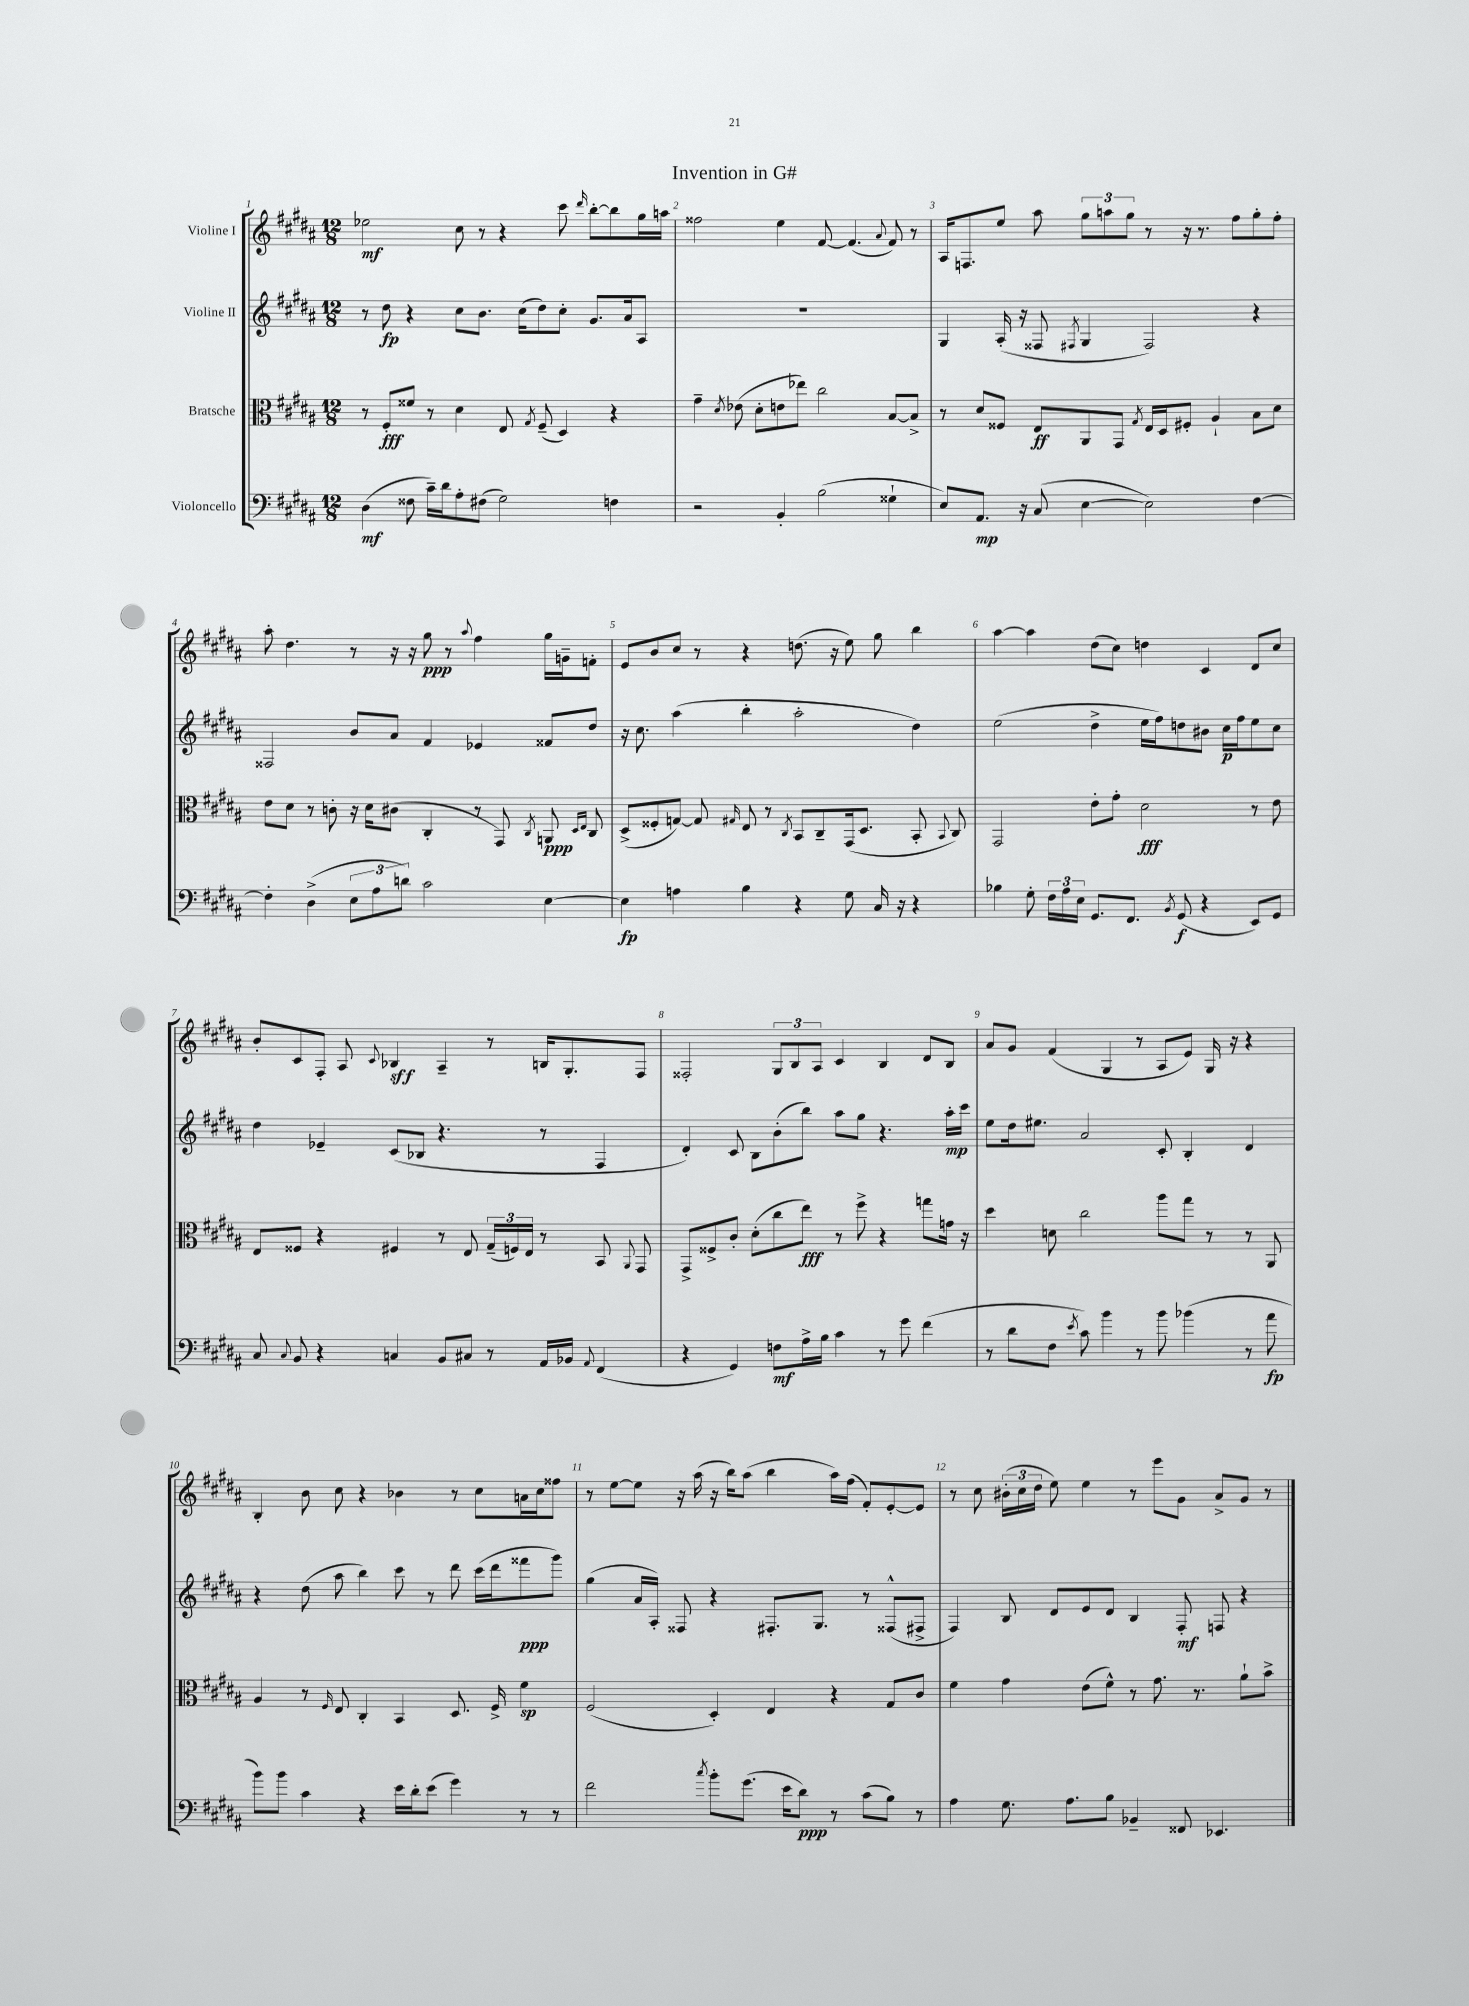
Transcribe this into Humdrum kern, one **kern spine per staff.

**kern	**kern	**kern	**kern
*staff4	*staff3	*staff2	*staff1
*clefF4	*clefC3	*clefG2	*clefG2
*k[f#c#g#d#a#]	*k[f#c#g#d#a#]	*k[f#c#g#d#a#]	*k[f#c#g#d#a#]
*M12/8	*M12/8	*M12/8	*M12/8
(4D#	8r	8r	2ee-
.	8F#'	8dd#	.
8F##	8f##	4r	.
16c#~)	8r	.	.
16d#	.	.	.
8A#'	4d#	8cc#	8cc#
(8F#	.	8.b	8r
2G#)	8E	.	4r
.	.	(16cc#	.
.	8qG#	.	.
.	(8F#~	8dd#)	.
.	4D#)	8cc#'	8ccc#
.	.	.	16qqddd#
.	.	8.g#	[8bb'
4F	4r	.	8bb]
.	.	16a#	.
.	.	8A#	16gg#
.	.	.	16aa
=	=	=	=
2r	4g#~	1.r	2ff##
.	8qd#	.	.
.	(8e-	.	.
.	8d#'	.	.
4BB'	8e	.	4ee
.	8ee-)	.	.
(2B	2cc#	.	[8f#
.	.	.	(4.f#]
.	.	.	8qqa#
4G##`	[8B	.	8f#)
.	8B^]	.	8r
=	=	=	=
8E)	8r	4G#	16A#
.	.	.	8.F
8.AA#	8d#	.	.
.	8F##	(16A#'	8ee
16r	.	16r	.
(8C#	8E	8F##	8aa#
.	.	8qF#	.
[4E	8AA#	4G#	12gg#
.	.	.	12aa
.	8GG#	.	.
.	.	.	12gg#
.	8qG#	.	.
2E])	16E	2F#)	8r
.	16D#	.	.
.	8F#'	.	16r
.	.	.	8.r
.	4A#`	.	.
.	.	.	8ff#
[4F#	8B	4r	8gg#'
.	8d#	.	8ff#'
=	=	=	=
4F#']	8e	2F##	8aa#'
.	8d#	.	4.dd#
(4D#^	8r	.	.
.	8c'	.	.
12E	16r	8b	8r
.	16d#	.	.
12A#	.	.	.
.	(8c#	8a#	16r
12d)	.	.	.
.	.	.	16r
2c#	4C#'	4f#	8gg#
.	.	.	8r
.	.	.	8qqaa#
.	8r	4e-	4ff#
.	8GG#)	.	.
.	8qC#	.	.
[4E	8AA	8f##	16gg#
.	.	.	16g~
.	16qqD#	.	.
.	16qqE	.	.
.	8C#	8dd#	8f'
=	=	=	=
4E]	(8D#^	16r	8e
.	.	8.cc#	.
.	8F##'	.	8b
4A	[8G)	(4aa#	8cc#
.	8G]	.	8r
.	16qqG#	.	.
4B	8E	4bb'	4r
.	8r	.	.
.	8qC#	.	.
4r	8BB	2aa#'	(8.dd
.	8C#~	.	.
.	.	.	16r
8G#	(16GG#	.	8ee)
.	8.D#	.	.
16C#	.	.	8gg#
16r	.	.	.
4r	8BB'	4dd#)	4bb
.	8qqBB	.	.
.	8C#)	.	.
=	=	=	=
4B-	2GG#	(2ee	[4aa#
8G#'	.	.	4aa#]
24F#	.	.	.
24A#	.	.	.
24E	.	.	.
8.GG#	8e'	4dd#^	(8dd#
.	8g#'	.	8cc#)
8.FF#	.	.	.
.	2d#	16ee	4dd
.	.	16ff#)	.
8qBB	.	.	.
(8GG#	.	8dd	.
4r	.	8b#	4c#
.	.	16cc#	.
.	.	16ff#	.
8EE)	8r	8ee	8d#
8GG#	8e	8cc#	8cc#
=	=	=	=
8C#	8E	4dd#	8b'
8qqC#	.	.	.
8BB	8F##	.	8c#
4r	4r	4e-~	8F#'
.	.	.	8A#
.	.	.	8qqc#
4C	4F#	(8c#	4B-
.	.	8B-	.
8BB	8r	4.r	4A#~
8C#	8E	.	.
8r	(24G#~	.	8r
.	24F)	.	.
.	24E	.	.
16AA#	8r	8r	16B
16BB-	.	.	8.G#'
8qqAA#	.	.	.
(4FF#	8BB	4F#	.
.	8qqAA#	.	.
.	8GG#	.	8F#
=	=	=	=
4r	8GG#^	4d#')	2F##'
.	8F##^	.	.
4GG#)	8c#'	8c#	.
.	(8d#'	8B	.
8F	8cc#	(8b'	12G#
.	.	.	12B
16A#^	8ee)	8bb)	.
.	.	.	12A#
16B	.	.	.
4c#	8r	8aa#	4c#
.	8ff#^	8gg#	.
8r	4r	4.r	4B
8g#	.	.	.
(4f#	8gg	.	8d#
.	16g	16aa#'	8B
.	16r	16ccc#	.
=	=	=	=
8r	4dd#	8ee	8a#
8d#	.	16dd#	8g#
.	.	8.ee#	.
8F#	8d	.	(4f#
8qe	.	.	.
8c#)	2cc#	2a#	.
4b	.	.	4G#
8r	.	.	8r
8b	8aa#	8c#'	8A#
(4b-	8gg#	4B'	8e)
.	8r	.	16G#
.	.	.	16r
8r	8r	4d#	4r
8a#	8AA#	.	.
=	=	=	=
8b)	4A#	4r	4B'
8b	.	.	.
4c#	8r	(8dd#	8b
.	16qqF#	.	.
.	8E	8aa#	8cc#
4r	4C#'	4bb)	4r
16e	4BB	8ccc#	4b-
16d#'	.	.	.
(8e	.	8r	.
4g#)	8.D#	8ddd#	8r
.	.	(16ccc#	8cc#
.	16F#^	16ddd#	.
8r	4f#	8fff##	16a
.	.	.	16cc#
8r	.	8ggg#)	8ff##
=	=	=	=
2f#	(2F#	(4gg#	8r
.	.	.	[8ee
.	.	16a#	8ee]
.	.	16A#')	.
.	.	8F##	16r
.	.	.	(16aa#
8qcc#	.	.	.
8b'	4D#')	4r	16r
.	.	.	16bb)
(8.g#	.	.	(8aa#
.	4E	8.F#'	4bb
16e	.	.	.
8d#)	.	.	.
.	.	8.G#	.
8r	4r	.	16aa#)
.	.	.	(16ff#
(8c#	.	8r	8f#')
8B)	8G#	(8F##^^	[8e'
8r	8c#	8F#^	8e]
=	=	=	=
4A#	4f#	4F#)	8r
.	.	.	8cc#
8.G#	4g#	8B	(24b#'
.	.	.	24cc#
.	.	.	24dd#
.	.	8d#	8ee)
8.A#	.	.	.
.	(8e	8e	4ee
8B	8f#^^)	8d#	.
4BB-~	8r	4B	8r
.	8.g#	.	8eee
8FF##	.	8F#'	8g#
.	8.r	.	.
4.EE-	.	8F	8a#^
.	8a#`	4r	8g#
.	8b^	.	8r
==	==	==	==
*-	*-	*-	*-
